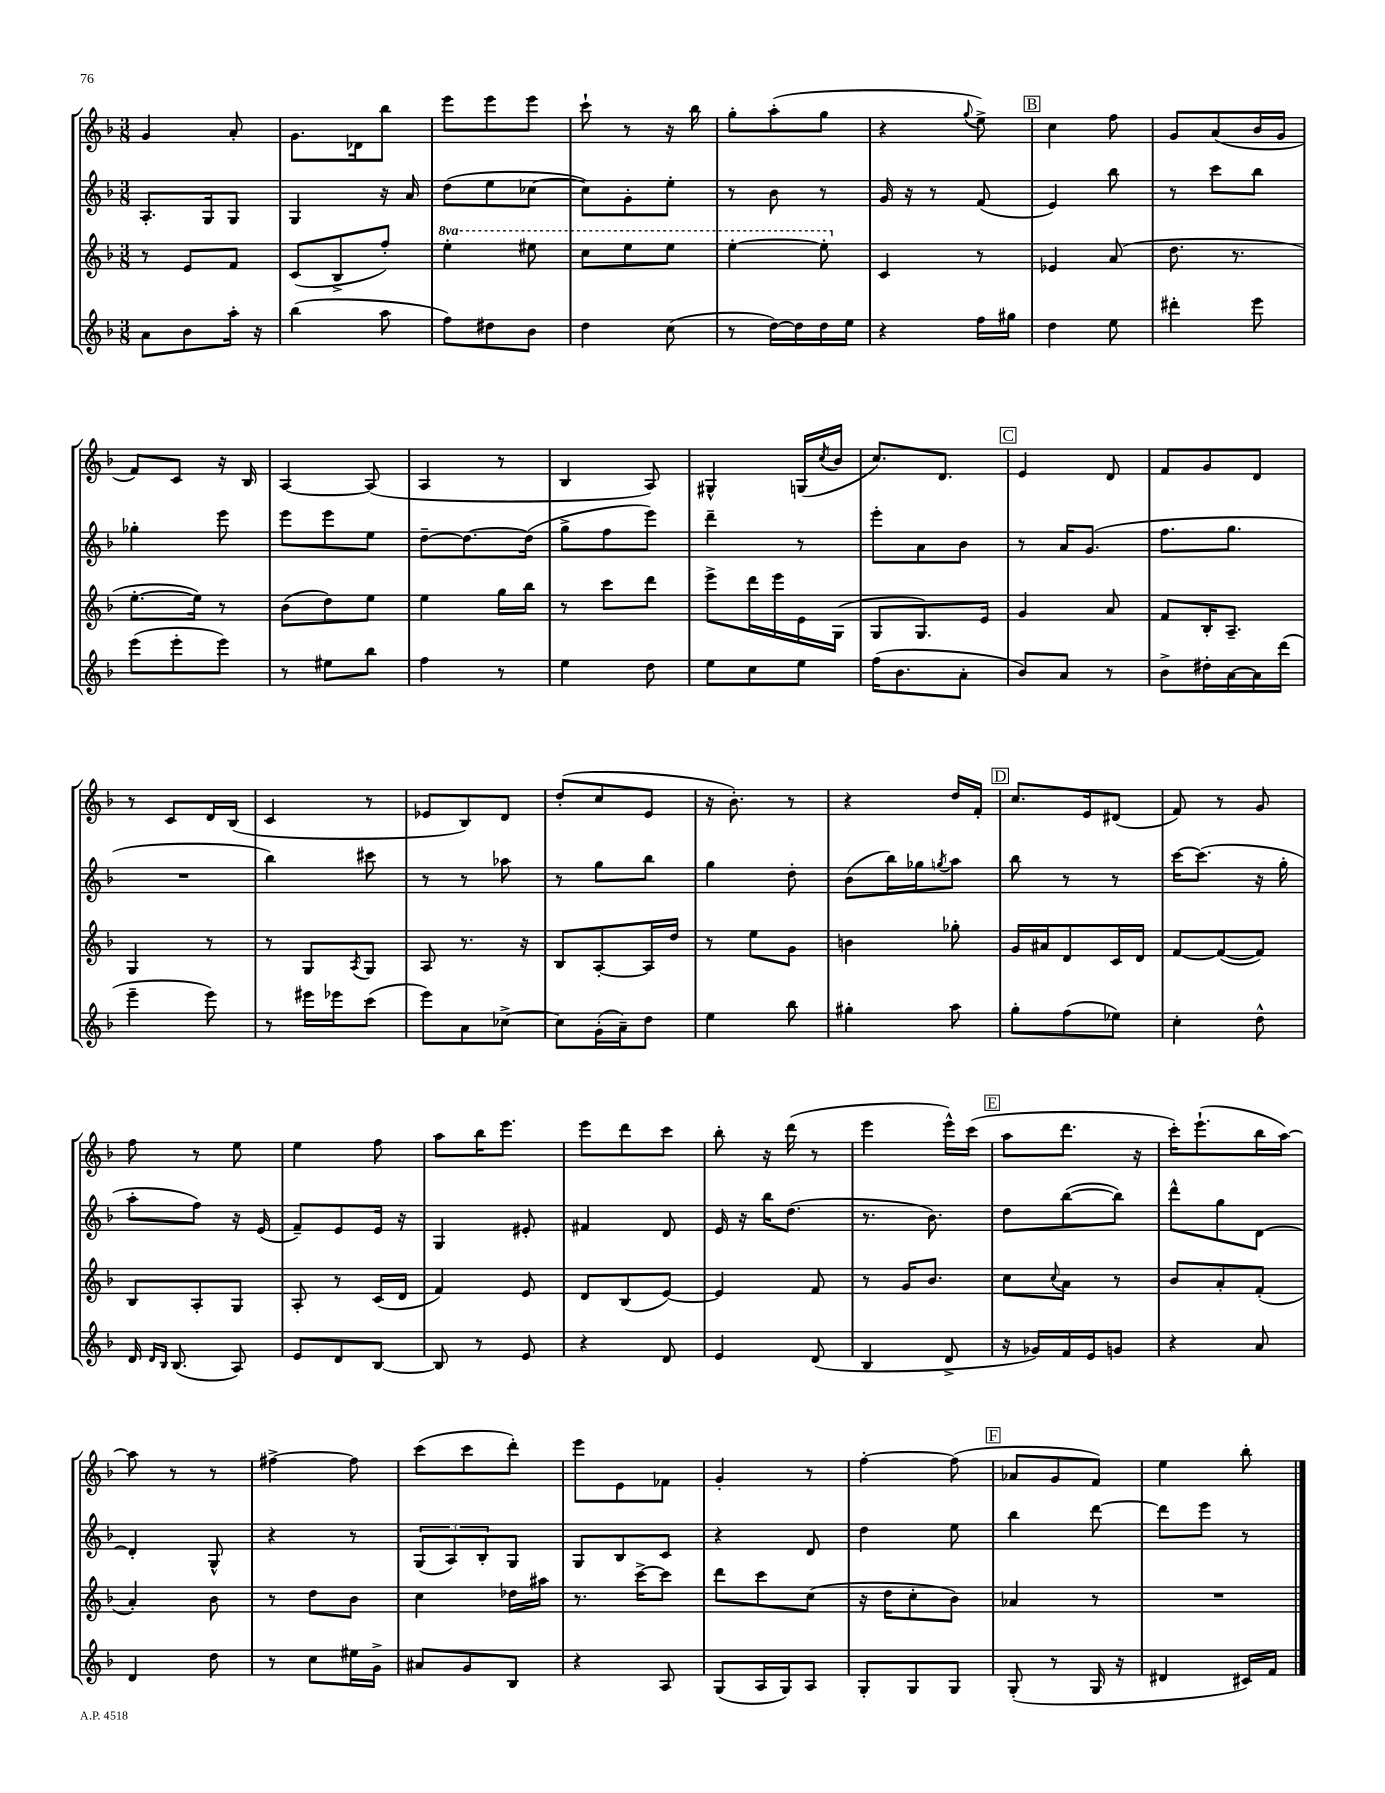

**kern	**kern	**kern	**kern
*part4	*part3	*part2	*part1
*staff4	*staff3	*staff2	*staff1
*clefG2	*clefG2	*clefG2	*clefG2
*k[b-]	*k[b-]	*k[b-]	*k[b-]
*M3/8	*M3/8	*M3/8	*M3/8
=113	=113	=113	=113
8a\L	8r	8.A'/L	4g/
8b-\	8e/L	.	.
.	.	16G/k	.
16aa'\Jk	8f/J	8G/J	8a'/
16r	.	.	.
=114	=114	=114	=114
(4bb-\	(8c/L	4G/	8.g\L
.	8B-^/	.	.
.	.	.	16d-X\k
8aa\	8ff'/J)	16r	8bb-\J
.	.	16a/	.
=115	=115	=115	=115
*	*8va	*	*
8ff\L)	4eee'\	(8dd\L	8eee\L
8dd#X\	.	8ee\	8eee\
8b-\J	8eee#X\	[8cc-X\J	8eee\J
=116	=116	=116	=116
4dd\	8ccc\L	8cc-\L])	8ccc`\
.	8eee\	8g'\	8r
(8cc\	8eee\J	8ee'\J	16r
.	.	.	16bb-\
=117	=117	=117	=117
8r	[4eee'\	8r	8gg'\L
[16dd\LL)	.	8b-\	(8aa'\
16dd\]	.	.	.
16dd\	8eee'\]	8r	8gg\J
16ee\JJ	.	.	.
=118	=118	=118	=118
*	*X8va	*	*
4r	4c/	16g/	4r
.	.	16r	.
.	.	8r	.
.	.	.	8qqgg/
16ff\LL	8r	(8f/	8ee^\)
16gg#X\JJ	.	.	.
!!LO:REH:place=s1:t=B
=119	=119	=119	=119
4dd\	4e-X/	4e/)	4cc\
8ee\	(8a/	8bb-\	8ff\
=120	=120	=120	=120
4ddd#X'\	8.dd\	8r	8g/L
.	.	8ccc\L	(8a/
.	8.r	.	.
8eee\	.	8bb-\J	16b-/L
.	.	.	16g/JJ
!!LO:LB:g=z
=121	=121	=121	=121
(8eee\L	[8.ee'\L	4gg-X'\	8f/L)
8eee'\	.	.	8c/J
.	16ee\Jk])	.	.
8eee\J)	8r	8eee\	16r
.	.	.	16B-/
=122	=122	=122	=122
8r	(8b-\L	8eee\L	[4A/
8ee#X\L	8dd\)	8eee\	.
8bb-\J	8ee\J	8ee\J	(8A/]
=123	=123	=123	=123
4ff\	4ee\	[8dd~\L	4A/
.	.	8.dd\_	.
8r	16gg\LL	.	8r
.	16bb-\JJ	(16dd\Jk]	.
=124	=124	=124	=124
4ee\	8r	8gg^\L	4B-/
.	8ccc\L	8ff\	.
8dd\	8ddd\J	8eee\J)	8A/)
=125	=125	=125	=125
8ee\L	8eee^\L	4ddd~\	4G#X^^/
8cc\	16ddd\L	.	.
.	16eee\	.	.
8ee\J	16e\	8r	(16Gn/LL
.	.	.	8qcc/
.	(16G\JJ	.	16b-/JJ
=126	=126	=126	=126
(16ff\KL	8G/L	8eee'\L	8.cc/L)
8.b-\	.	.	.
.	8.G/)	8a\	.
.	.	.	8.d/J
8a'\J	.	8b-\J	.
.	16e/Jk	.	.
!!LO:REH:place=s1:t=C
=127	=127	=127	=127
8b-/L)	4g/	8r	4e/
8a/J	.	16a/KL	.
.	.	(8.g/J	.
8r	8a/	.	8d/
=128	=128	=128	=128
8b-^\L	8f/L	8.ff\L	8f/L
16dd#X'\L	16B-'/K	.	8g/
[16a\	8.A~/J	8.gg\J	.
16a\]	.	.	8d/J
(16ddd\JJ	.	.	.
!!LO:LB:g=z
=129	=129	=129	=129
4eee~\	4G/	4.r	8r
.	.	.	8c/L
8eee\)	8r	.	16d/L
.	.	.	(16B-/JJ
=130	=130	=130	=130
8r	8r	4bb-\)	4c/
16eee#X\LL	8G/L	.	.
16eee-X\J	.	.	.
.	8qA/	.	.
(8ccc\J	8G/J	8ccc#X\	8r
=131	=131	=131	=131
8eee\L)	8A/	8r	8e-X/L
8a\	8.r	8r	8B-/)
[8cc-X^\J	.	8aa-X\	8d/J
.	16r	.	.
=132	=132	=132	=132
8cc-\L]	8B-/L	8r	(8dd'/L
(16g'\L	[8A'/	8gg\L	8cc/
16a~\J)	.	.	.
8dd\J	16A/L]	8bb-\J	8e/J
.	16dd/JJ	.	.
=133	=133	=133	=133
4ee\	8r	4gg\	16r
.	.	.	8.b-'\)
.	8ee\L	.	.
8bb-\	8g\J	8dd'\	8r
=134	=134	=134	=134
4gg#X'\	4bn\	(8b-\L	4r
.	.	16bb-\L)	.
.	.	16gg-X\J	.
.	.	8qggn/	.
8aa\	8gg-X'\	8aa\J	16dd/LL
.	.	.	16f'/JJ
!!LO:REH:place=s1:t=D
=135	=135	=135	=135
8gg'\L	16g/LL	8bb-\	8.cc/L
.	16a#X/J	.	.
(8ff\	8d/	8r	.
.	.	.	16e/k
8ee-X\J)	16c/L	8r	(8d#X/J
.	16d/JJ	.	.
=136	=136	=136	=136
4cc'\	[8f/L	[16ccc\KL	8f/)
.	.	(8.ccc\J]	.
.	(8f/_	.	8r
8dd^^\	8f/J])	16r	8g/
.	.	16gg'\	.
!!LO:LB:g=z
=137	=137	=137	=137
16d/	8B-/L	8aa'\L	8ff\
16qqd/LL	.	.	.
16qqB-/JJ	.	.	.
(8.B-/	.	.	.
.	8A'/	8ff\J)	8r
8A/)	8G/J	16r	8ee\
.	.	(16e/	.
=138	=138	=138	=138
8e/L	8A'/	8f~/L)	4ee\
8d/	8r	8e/	.
[8B-/J	(16c/LL	16e/Jk	8ff\
.	16d/JJ	16r	.
=139	=139	=139	=139
8B-/]	4f/)	4G/	8aa\L
8r	.	.	16bb-\K
.	.	.	8.eee\J
8e/	8e/	8e#X'/	.
=140	=140	=140	=140
4r	8d/L	4f#X/	8eee\L
.	(8B-/	.	8ddd\
8d/	[8e/J)	8d/	8ccc\J
=141	=141	=141	=141
4e/	4e/]	16e/	8bb-'\
.	.	16r	.
.	.	16bb-\KL	16r
.	.	(8.dd\J	(16ddd\
(8d/	8f/	.	8r
=142	=142	=142	=142
4B-/	8r	8.r	4eee\
.	16g/KL	.	.
.	8.b-/J	8.b-\)	.
8d^/	.	.	16eee^^\LL)
.	.	.	(16ccc\JJ
!!LO:REH:place=s1:t=E
=143	=143	=143	=143
16r	8cc\L	8dd\L	8aa\L
16g-X/LL)	.	.	.
.	8qqcc/	.	.
16f/	8a\J	([8bb-\	8.ddd\J
16e/J	.	.	.
8gn/J	8r	8bb-\J])	.
.	.	.	16r
=144	=144	=144	=144
4r	8b-/L	8ddd^^\L	16ccc'\KL)
.	.	.	(8.eee`\
.	8a'/	8gg\	.
8a/	(8f'/J	[8d\J	16bb-\L
.	.	.	[16aa\JJ)
!!LO:LB:g=z
=145	=145	=145	=145
4d/	4a'/)	4d'/]	8aa\]
.	.	.	8r
8dd\	8b-\	8G^^/	8r
=146	=146	=146	=146
8r	8r	4r	[4ff#X^\
8cc\L	8dd\L	.	.
16ee#X\L	8b-\J	8r	8ff#\]
16g^\JJ	.	.	.
=147	=147	=147	=147
8a#X/L	4cc\	(12G/L	(8ccc\L
.	.	12A/)	.
8g/	.	.	8ccc\
.	.	12B-'/	.
8B-/J	16dd-X\LL	8G/J	8ddd'\J)
.	16aa#X\JJ	.	.
=148	=148	=148	=148
4r	8.r	8G/L	8eee\L
.	.	8B-/	8e\
.	[16ccc^\KL	.	.
8A/	8ccc\J]	8c/J	8f-X\J
=149	=149	=149	=149
(8G/L	8ddd\L	4r	4g'/
16A/L	8ccc\	.	.
16G/J)	.	.	.
8A/J	(8cc\J	8d/	8r
=150	=150	=150	=150
8G'/L	16r	4dd\	[4ff'\
.	16dd\KL	.	.
8G/	8cc'\	.	.
8G/J	8b-\J)	8ee\	(8ff\]
!!LO:REH:place=s1:t=F
=151	=151	=151	=151
(8G'/	4a-X/	4bb-\	8a-X/L
8r	.	.	8g/
16G/	8r	[8ddd\	8f/J)
16r	.	.	.
=152	=152	=152	=152
4d#X/	4.r	8ddd\L]	4ee\
.	.	8eee\J	.
16c#X/LL)	.	8r	8bb-'\
16f/JJ	.	.	.
==	==	==	==
*-	*-	*-	*-
